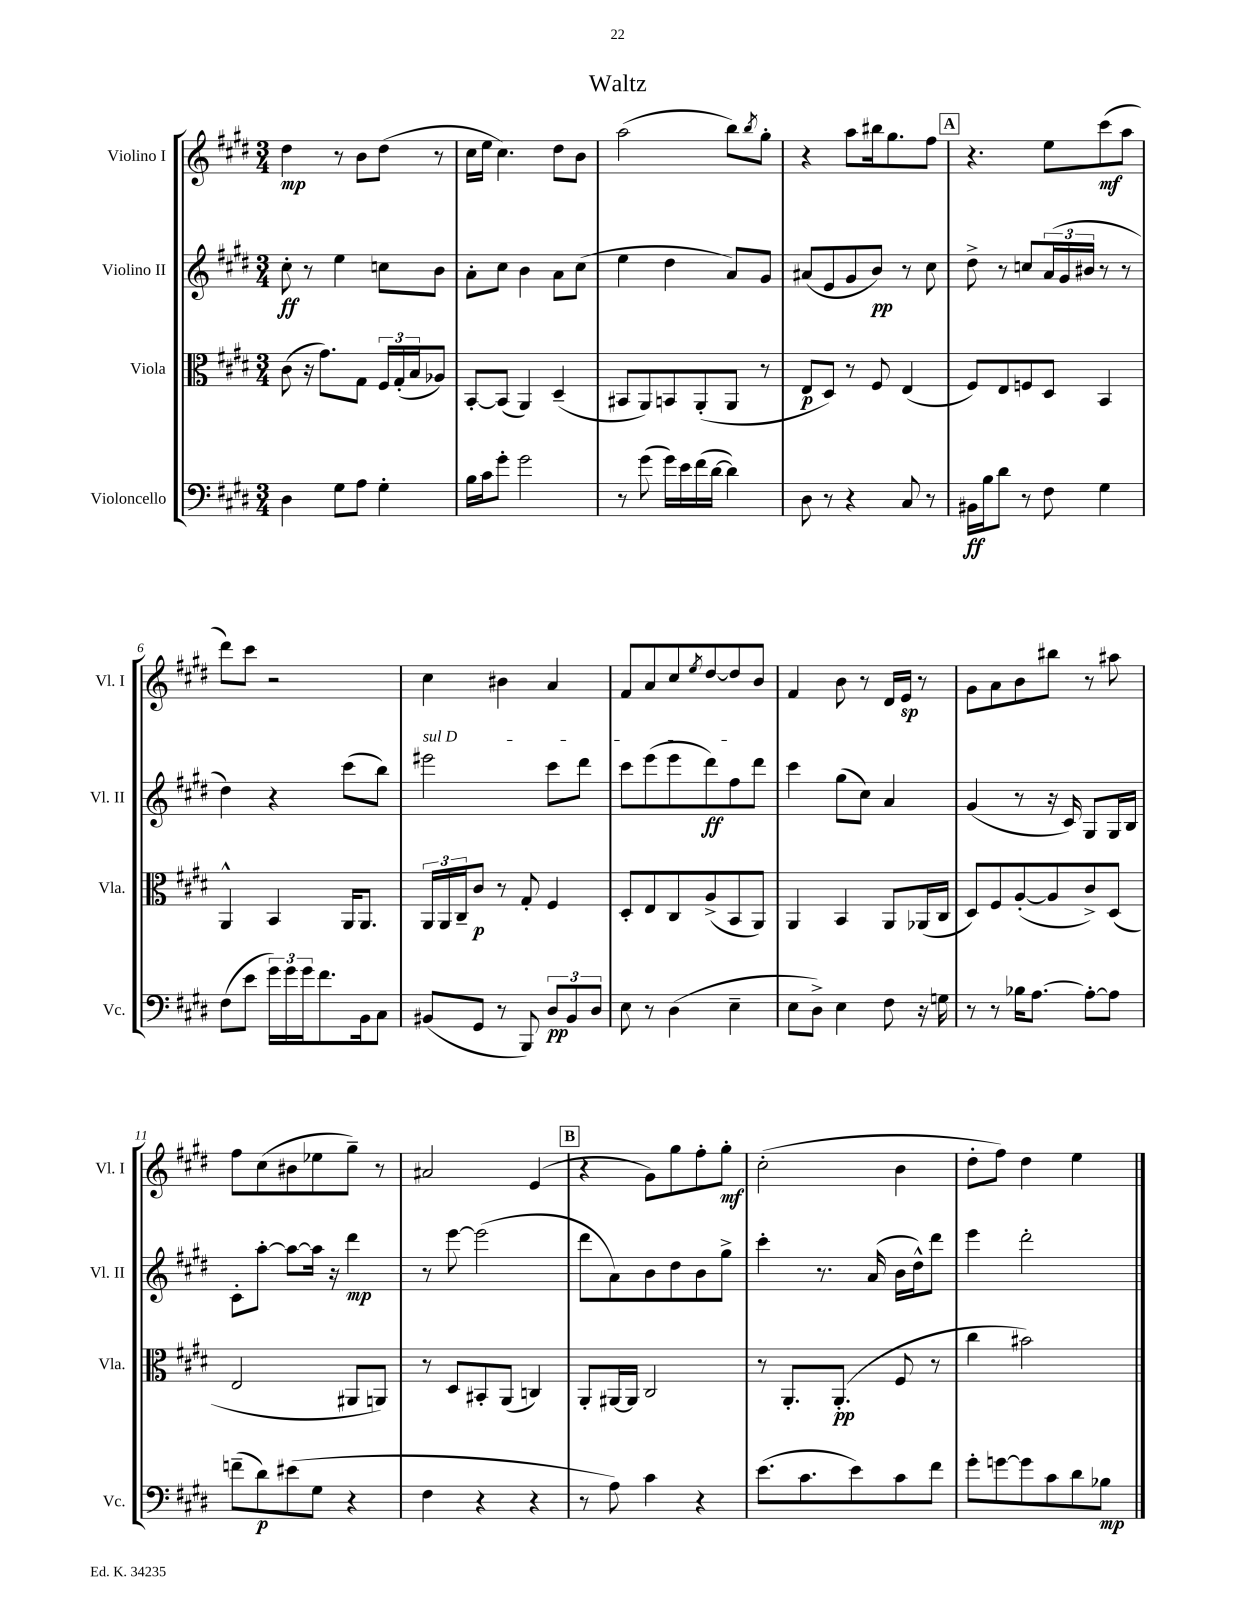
\header { title = "Waltz" }
<<
\new StaffGroup <<
\new Staff = "s0" \with { instrumentName = "Violino I" shortInstrumentName = "Vl. I" } {
    \clef treble \key e \major \numericTimeSignature \time 3/4
    dis''4\mp r8 b'8 dis''8( r8 |
    cis''16 e''16 cis''4.) dis''8 b'8 |
    a''2( b''8) \acciaccatura { b''8 } gis''8-. |
    r4 a''8 bis''16 gis''8. fis''8 |
    \mark \markup { \box "A" } r4. e''8 cis'''8\mf( a''8 |
    dis'''8) cis'''8 r2 |
    cis''4 bis'4 a'4 |
    fis'8 a'8 cis''8 \acciaccatura { e''8 } dis''8~ dis''8 b'8 |
    fis'4 b'8 r8 dis'16 e'16\sp r8 |
    gis'8 a'8 b'8 bis''8 r8 ais''8 |
    fis''8 cis''8( bis'8 ees''8 gis''8--) r8 |
    ais'2 e'4( |
    \mark \markup { \box "B" } r4 gis'8) gis''8 fis''8-. gis''8-.\mf |
    cis''2-.( b'4 |
    dis''8-. fis''8) dis''4 e''4 \bar "|." |
}
\new Staff = "s1" \with { instrumentName = "Violino II" shortInstrumentName = "Vl. II" } {
    \clef treble \key e \major \numericTimeSignature \time 3/4
    cis''8-.\ff r8 e''4 c''8 b'8 |
    a'8-. cis''8 b'4 a'8 cis''8( |
    e''4 dis''4 a'8) gis'8 |
    ais'8( e'8 gis'8 b'8\pp) r8 cis''8 |
    \mark \markup { \box "A" } dis''8-> r8 c''8 \tuplet 3/2 { a'16( gis'16 bis'16 } r8 r8 |
    dis''4) r4 cis'''8( b''8) |
    \once \override TextSpanner.bound-details.left.text = \markup { \italic "sul D" } eis'''2\startTextSpan cis'''8 dis'''8 |
    cis'''8 e'''8( e'''8 dis'''8\ff) fis''8 dis'''8\stopTextSpan |
    cis'''4 gis''8( cis''8) a'4 |
    gis'4( r8 r16 cis'16) gis8 gis16 b16 |
    cis'8-. a''8~-. a''8~ a''16 r16 dis'''4\mp |
    r8 e'''8~ e'''2( |
    \mark \markup { \box "B" } dis'''8 a'8) b'8 dis''8 b'8 gis''8-> |
    cis'''4-. r8. a'16( b'16 dis''16-^) dis'''8 |
    e'''4 dis'''2-. \bar "|." |
}
\new Staff = "s2" \with { instrumentName = "Viola" shortInstrumentName = "Vla." } {
    \clef alto \key e \major \numericTimeSignature \time 3/4
    cis'8( r16 gis'8.) gis8 \tuplet 3/2 { fis16 gis16-.( b16 } aes8) |
    b,8~-. b,8( a,4) dis4--( |
    bis,8 a,8) b,8 a,8-.( a,8 r8 |
    e8\p dis8) r8 fis8 e4( |
    \mark \markup { \box "A" } fis8) e8 f8 dis8 b,4 |
    a,4-^ b,4 a,16 a,8. |
    \tuplet 3/2 { a,16 a,16 cis16-- } cis'8\p r8 gis8-. fis4 |
    dis8-. e8 cis8 a8->( b,8 a,8) |
    a,4 b,4 a,8 aes,16( cis16 |
    dis8) fis8 a8~-.( a8 cis'8->) dis8( |
    e2 ais,8 a,8) |
    r8 dis8 bis,8-. a,8( c4) |
    \mark \markup { \box "B" } a,8-. ais,16~ ais,16 cis2 |
    r8 a,8.-. a,8.-.\pp( fis8 r8 |
    cis''4 bis'2) \bar "|." |
}
\new Staff = "s3" \with { instrumentName = "Violoncello" shortInstrumentName = "Vc." } {
    \clef bass \key e \major \numericTimeSignature \time 3/4
    dis4 gis8 a8 gis4-. |
    b16 cis'16 gis'8-. gis'2 |
    r8 gis'8( gis'16) e'16 fis'16( dis'16~ dis'4) |
    dis8 r8 r4 cis8 r8 |
    \mark \markup { \box "A" } bis,16\ff b16 dis'8 r8 fis8 gis4 |
    fis8( e'8 \tuplet 3/2 { gis'16) gis'16 gis'16 } fis'8. b,16 cis8 |
    bis,8( gis,8 r8 b,,8) \tuplet 3/2 { dis8\pp bis,8 dis8 } |
    e8 r8 dis4( e4-- |
    e8 dis8->) e4 fis8 r16 g16 |
    r8 r8 bes16 a8.~ a8~-. a8 |
    f'8--( dis'8\p) eis'8( gis8 r4 |
    fis4 r4 r4 |
    \mark \markup { \box "B" } r8 a8) cis'4 r4 |
    e'8.( cis'8. e'8) cis'8 fis'8 |
    gis'8-. g'8~ g'8 cis'8 dis'8 bes8\mp \bar "|." |
}
>>
>>
